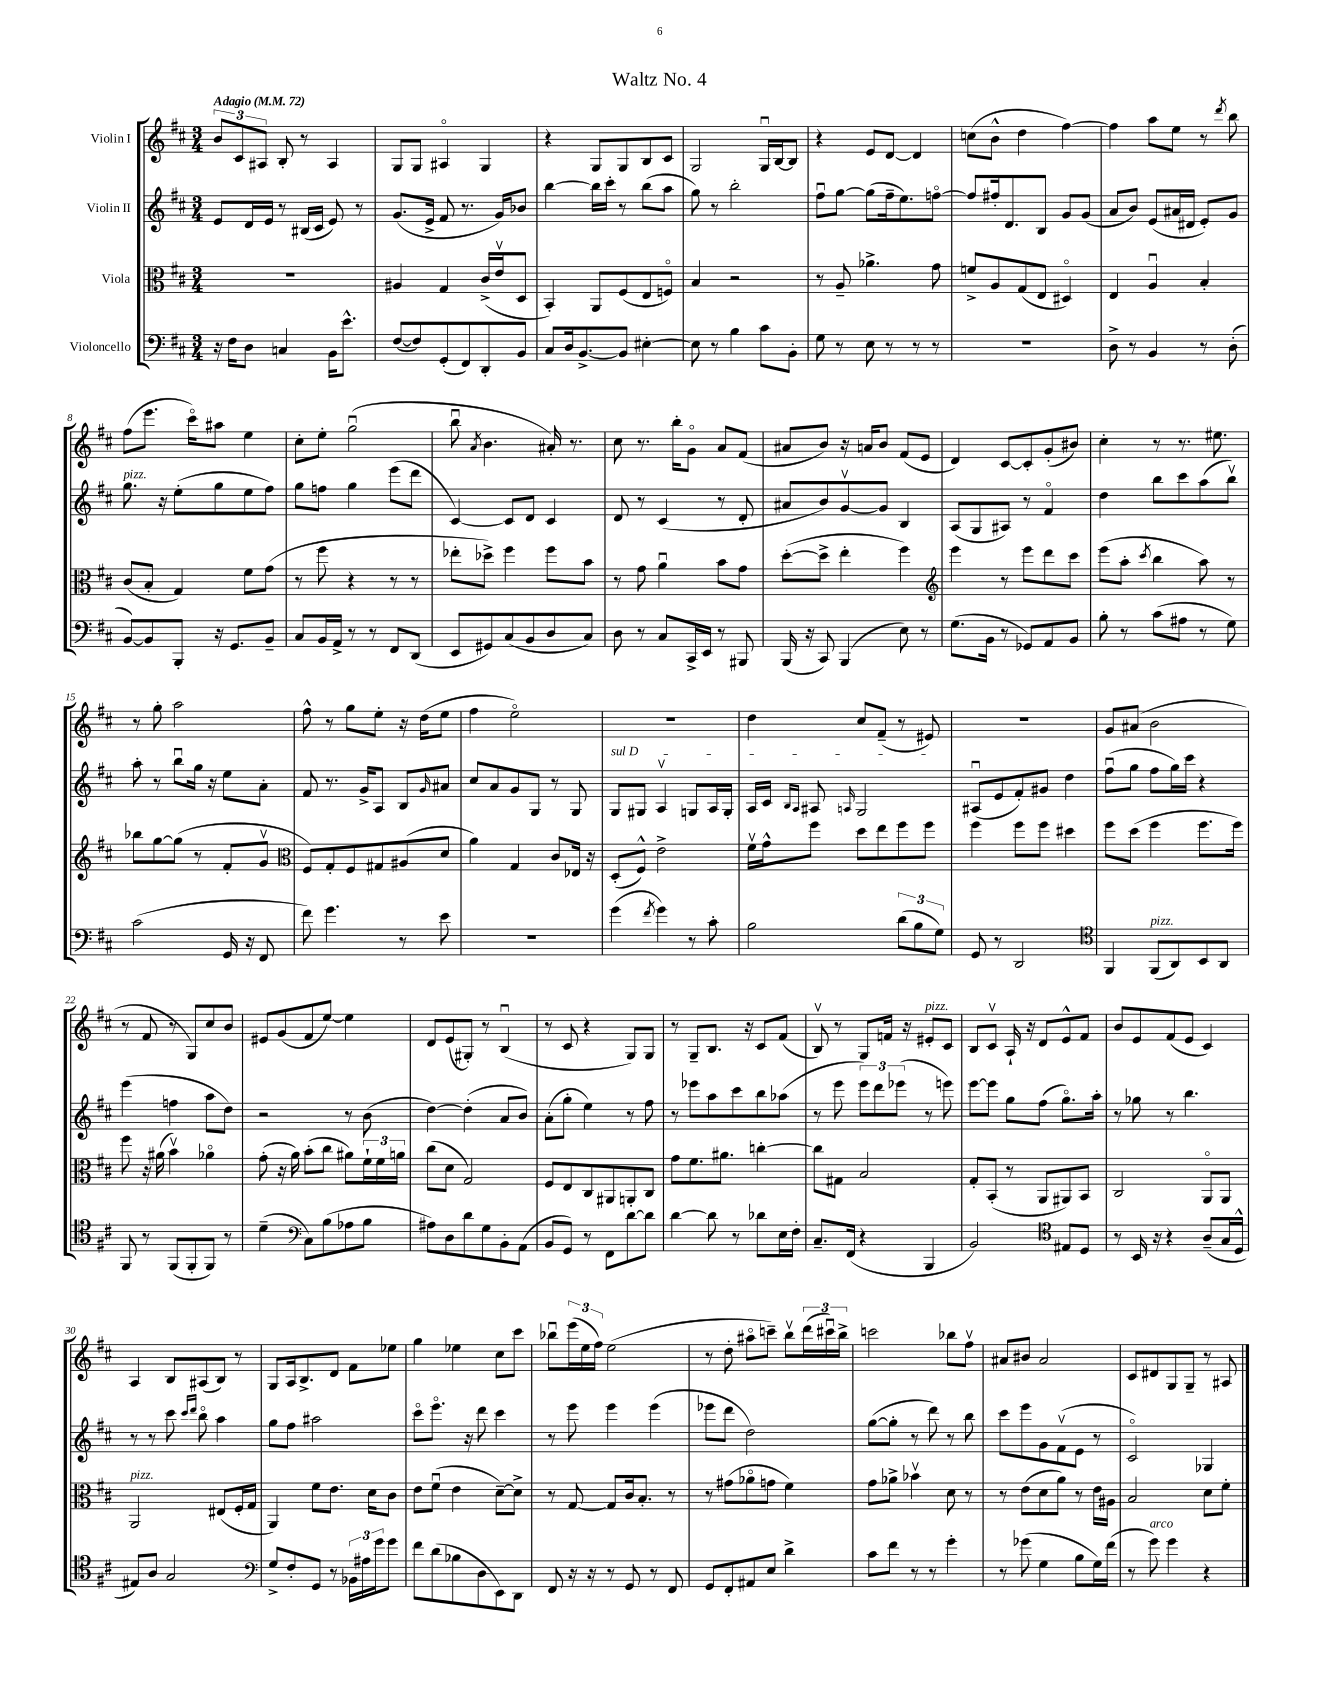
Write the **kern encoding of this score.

**kern	**kern	**kern	**kern
*part4	*part3	*part2	*part1
*staff4	*staff3	*staff2	*staff1
*I"Violoncello	*I"Viola	*I"Violin II	*I"Violin I
*clefF4	*clefC3	*clefG2	*clefG2
*k[f#c#]	*k[f#c#]	*k[f#c#]	*k[f#c#]
*M3/4	*M3/4	*M3/4	*M3/4
*MM72	*MM72	*MM72	*MM72
=1	=1	=1	=1
!	!	!	!LO:TX:a:B:t=Adagio
16r	2.r	8e/L	12b/L
16F#\KL	.	.	.
.	.	.	12c#/
8D\J	.	16d/L	.
.	.	.	12A#X/J
.	.	16e/JJ	.
4Cn/	.	8r	8B'/
.	.	(16B#X/LL	8r
.	.	16c#/JJ	.
16BB\KL	.	8e/)	4A#/
8.e^^\J	.	.	.
.	.	8r	.
=2	=2	=2	=2
([8F#/L	4A#X/	(8.g/L	8G/L
8F#/])	.	.	8G/J
.	.	16e^/Jk	.
(8GG'/	4G/	8f#/	4A#X/
8FF#/)	.	8.r	.
8DD'/	(16c#^/LL	.	4G/
.	16ev/J	16g/KL)	.
8BB/J	8D/J	8b-X/J	.
=3	=3	=3	=3
8C#/L	4BB'/)	[4bb\	4r
16D/k	.	.	.
[8.BB^/	.	.	.
.	8AA/L	16bb\LL]	8G/L
.	.	16ccc#'\JJ	.
8BB/J]	(8F#/	8r	8G/
[4E#X'\	8E/	(8bb\L	8B/
.	8Fn/J)	8aa\J	8c#/J
=4	=4	=4	=4
8E#\]	4B/	8gg\)	2G/
8r	.	8r	.
4B\	2r	2bb'\	.
8c#\L	.	.	16Gu/LL
.	.	.	[16B/J
8BB'\J	.	.	8B/J]
=5	=5	=5	=5
8G\	8r	8ff#u\L	4r
8r	8A~/	[8gg\J	.
8E\	4.a-X^\	(8gg\L]	8e/L
8r	.	16ff#~\k	[8d/J
.	.	8.ee\)	.
8r	.	.	4d/]
8r	8g\	[8ffn\J	.
=6	=6	=6	=6
2.r	8fn^/L	8ff/L]	(8ccn\L
.	8A/	16ff#X'/k	8b^^\J
.	.	8.d/	.
.	(8G/	.	4dd\
.	8E/J	8B/J	.
.	4D#X/)	8g/L	[4ff#\)
.	.	(8g/J	.
=7	=7	=7	=7
8D^\	4E/	8a/L	4ff#\]
8r	.	8b/J)	.
4BB/	4Au/	(8e/L	8aa\L
.	.	16a#X/L	8ee\J
.	.	16d#X/JJ	.
8r	4B'/	8e'/L)	8r
.	.	.	8qddd/
(8D'\	.	8g/J	8bb\
!!LO:LB:g=z
=8	=8	=8	=8
!	!	!LO:TX:a:i:t=pizz.	!
[8BB/L)	(8c#/L	8.gg\	(8ff#\L
8BB/]	8B'/J	.	8.eee\J
.	.	16r	.
8BBB'/J	4G/)	(8ee'\L	.
.	.	.	16ccc#\KL)
16r	.	8gg\	8aa#X\J
8.GG/L	.	.	.
.	8f#\L	8ee\	4ee\
8BB~/J	(8g\J	8ff#\J)	.
=9	=9	=9	=9
8C#/L	8r	8gg\L	8cc#'\L
16BB/L	8ff#\	8ffn\J	8ee'\J
16AA^/JJ	.	.	.
8r	4r	4gg\	(2ggu\
8r	.	.	.
8FF#/L	8r	(8eee\L	.
(8DD/J	8r	8ddd\J	.
=10	=10	=10	=10
8EE/L	8ee-X'\L	[4c#/)	8bbu\
.	.	.	8qa/
8GG#X/)	8dd-X^\J)	.	4.b\
(8C#/	4ff#\	8c#/L]	.
8BB/	.	8d/J	.
8D/	8ff#\L	4c#/	16a#X'/)
.	.	.	8.r
8C#/J)	8b\J	.	.
=11	=11	=11	=11
8D\	8r	8d/	8cc#\
8r	8g\	8r	8.r
8C#/L	4au\	(4c#/	.
.	.	.	16bb'\KL
16CC#^/L	.	.	8g\J
16EE/JJ	.	.	.
8r	8b\L	8r	8a/L
8BBB#X/	8g\J	8d'/	(8f#/J
=12	=12	=12	=12
(16BBB/	([8dd'\L	8a#X/L	8a#X/L
16r	.	.	.
8CC#/)	8dd^\J]	8b/)	8b/J)
(4BBB/	4ee'\	[8gv/	16r
.	.	.	16an/KL
.	.	8g/J]	8b/J
8E\)	4ff#\)	4B/	(8f#/L
8r	.	.	8e/J
=13	=13	=13	=13
*	*clefG2	*	*
(8.G\L	4eee\	(8A/L	4d/)
.	.	8G/	.
16BB\Jk	.	.	.
8r	8r	8A#X/J)	[8c#/L
8GG-X/L)	8eee\L	8r	8c#'/]
8AA/	8ddd\	4f#/	(8g'/
8BB/J	8ccc#\J	.	8b#X/J)
=14	=14	=14	=14
8B'\	(8eee\L	4dd\	4cc#'\
8r	8aa'\J	.	.
.	8qccc#/	.	.
(8c#\L	4bb\	8bb\L	8r
8A#X\J	.	8ccc#\	8.r
8r	8aa\)	(8aa\	.
.	.	.	8.ee#X\
8G\)	8r	8bbv\J)	.
!!LO:LB:g=z
=15	=15	=15	=15
(2c#\	8bb-X\L	8aa'\	8r
.	[8gg\	8r	8gg'\
.	(8gg\J]	8bbu\L	2aa\
.	8r	16gg\Jk	.
.	.	16r	.
16GG/	8f#'/L	8ee\L	.
16r	.	.	.
8FF#/	8gv/J	8a'\J	.
=16	=16	=16	=16
*	*clefC3	*	*
8f#\)	8F#/L)	8f#/	8ff#^^\
4.g\	8G'/	8.r	8r
.	8F#/	.	8gg\L
.	.	16g^/KL	.
.	8G#X/	8A/J	8ee'\J
8r	(8A#X/	8B/L	16r
.	.	.	(16dd\KL
.	.	16qqg/	.
8e\	8d/J	8a#X/J	8ee\J
=17	=17	=17	=17
2.r	4a\)	8cc#/L	4ff#\
.	.	8a/	.
.	4G/	8g/	2ee\)
.	.	8G/J	.
.	8c#/L	8r	.
.	16E-X/Jk	8G/	.
.	16r	.	.
=18	=18	=18	=18
!	!	!LO:TX:a:i:t=sul D	!
(4g\	(8D'/L	8G/L	2.r
.	8F#^^/J)	8G#X/J	.
8qf#/	.	.	.
4g\)	2e^\	4Av/	.
8r	.	8Gn/L	.
8c#'\	.	16A/L	.
.	.	16G'/JJ	.
=19	=19	=19	=19
2B\	16f#v\LL	16A/LL	4dd\
.	16g^^\J	16c#/JJ	.
.	.	16qqB/LL	.
.	.	16qqA/JJ	.
.	8ff#\J	8A#X/	.
.	.	16qqAn/	.
.	8dd\L	2G/	8cc#/L
.	8ee\	.	(8f#~/J
(12d\L	8ff#\	.	8r
12B\	.	.	.
.	8ff#\J	.	8e#X/)
12G\J)	.	.	.
=20	=20	=20	=20
8GG/	4ff#\	(8A#Xu/L	2.r
8r	.	8e/	.
2DD/	8ff#\L	8f#'/)	.
.	8ff#\J	8g#X/J	.
.	4dd#X\	4dd\	.
=21	=21	=21	=21
*clefC4	*	*	*
4FF#/	8ff#\L	(8ff#u\L	8g/L
.	(8dd\J	8gg\J	(8a#X/J
!LO:TX:a:i:t=pizz.	!	!	!
(8FF#/L	4ff#\	8ff#\L	2b\
8AA/)	.	16gg\L)	.
.	.	16ccc#\JJ	.
8BB/	8.ff#\L	4r	.
8AA/J	.	.	.
.	16ff#\Jk)	.	.
!!LO:LB:g=z
=22	=22	=22	=22
8FF#/	8ff#\	(4eee\	8r
8r	16r	.	8f#/
.	(16a#X\	.	.
(8FF#/L	4bv\)	4ffn\	8r
8FF#'/	.	.	8G/L)
8FF#/J)	4a-X\	8aa\L	8cc#/
8r	.	8dd\J)	8b/J
=23	=23	=23	=23
(4d~\	(8g'\	2r	8e#X/L
.	16r	.	(8g/
.	16a\)	.	.
*clefF4	*	*	*
8C#\L)	(8b'\L	.	8f#/
(8B\	8cc#\J	.	[8ee/J)
8A-X\	8a#X\L)	8r	4ee\]
8B\J	24f#`\L	(8b\	.
.	24f#\	.	.
.	24an\JJ	.	.
=24	=24	=24	=24
8A#X\L)	(8cc#\L	[4dd\)	8d/L
8D\	8d\J	.	(8e/
8d\	2G/)	(4dd'\]	8G#X'/J)
8G\	.	.	8r
8BB'\	.	8a/L	(4Bu/
(8AA\J	.	8b/J)	.
=25	=25	=25	=25
8BB/L	8F#/L	(8a'\L	8r
8GG/J)	8E/	8gg'\J	8c#/
8r	8C#/	4ee\)	4r
8FF#\L	8AA#X/	.	.
[8d\	8AAn'/	8r	8G/L)
8d\J]	8C#/J	8ff#\	8G/J
=26	=26	=26	=26
[4d\	8g\L	8r	8r
.	8.f#\	8eee-X\L	8G~/L
8d\]	.	8aa\	8.B/J
.	8.a#X\J	.	.
8r	.	8ccc#\	.
.	.	.	16r
8d-X\L	[4ccn'\	8bb\	8c#/L
16E\L	.	(8aa-X\J	(8f#/J
16F#'\JJ	.	.	.
=27	=27	=27	=27
8.C#~/L	8cc\L]	8r	8Bv/)
.	8G#X\J	8eee\	8r
(16FF#/Jk	.	.	.
4r	2B/	12eee\L)	8G/L
.	.	12ddd\	.
.	.	.	16fn/Jk
.	.	(12eee-X\J	.
.	.	.	16r
!	!	!	!LO:TX:a:i:t=pizz.
4BBB/	.	8r	8e#X'/L
.	.	8eeen\)	8c#/J
=28	=28	=28	=28
2BB/)	8G'/L	[8eee\L	8B/L
.	(8BB'/J	8eee\J]	8c#v/J
.	8r	8gg\L	16A`/
.	.	.	16r
.	8AA/L	(8ff#\J	8d/L
*clefC4	*	*	*
8E#X/L	8AA#X/)	8.gg\L)	8e^^/
8D/J	8BB/J	.	8f#/J
.	.	16aa'\Jk	.
=29	=29	=29	=29
8r	2C#/	8r	8b/L
16BB/	.	8gg-X\	8e/
16r	.	.	.
4r	.	8r	(8f#/
.	.	4.bb\	8e/J
(8A~/L	8AA/L	.	4c#/)
16G/L	8AA/J	.	.
16D^^/JJ	.	.	.
!!LO:LB:g=z
=30	=30	=30	=30
!	!LO:TX:a:i:t=pizz.	!	!
8E#X/L)	2AA/	8r	4A/
8A/J	.	8r	.
2G/	.	8ccc#\	8B/L
.	.	16qqccc#/LL	.
.	.	16qqddd/JJ	.
.	.	8bb\	(8A#X/
.	(8E#X/L	4aa\	8B/J)
.	16F#'/L	.	8r
.	16G/JJ	.	.
=31	=31	=31	=31
*clefF4	*	*	*
8G^/L	4AA/)	8gg\L	8G/L
8F#'/	.	8ff#\J	16A/k
.	.	.	8.B^/
8GG/J	8f#\L	2aa#X\	.
8r	8.e\J	.	8d/J
24BB-X\LL	.	.	8f#\L
24A#X\	.	.	.
.	16d\KL	.	.
24g\J	.	.	.
8g\J	8c#\J	.	8ee-X\J
=32	=32	=32	=32
8f#\L	8e\L	8ccc#\L	4gg\
(8d\	(8f#u\J	8.eee\J	.
8B-X\	4e\	.	4ee-X\
.	.	16r	.
8D\	.	8ddd\	.
8EE\)	[8d~\L)	4ccc#\	8cc#\L
8DD\J	8d^\J]	.	8ccc#\J
=33	=33	=33	=33
8FF#/	8r	8r	8bb-Xu\L
16r	[8G/	8eee\	(24eee\L
.	.	.	24ee\
16r	.	.	.
.	.	.	24ff#\JJ)
8r	8G/L]	4eee\	(2ee\
8GG/	16c#/k	.	.
.	8.B'/J	.	.
8r	.	(4eee\	.
8FF#/	8r	.	.
=34	=34	=34	=34
8GG/L	8r	8eee-X\L	8r
8FF#'/	(8g#X\L	8ddd\J	8dd'\
8AA#X/	8a-X\	2dd\)	8aa#X\L
8E/J	8gn\J	.	8cccn~\J)
4d^\	4f#\)	.	8bbv\L
.	.	.	(24ddd\L
.	.	.	24ccc#Xu\)
.	.	.	24bb^\JJ
=35	=35	=35	=35
8c#\L	8g\L	([8gg\L	2cccn\
8f#\J	8a-X^\J	8gg'\J]	.
8r	4b-Xv\	8r	.
8r	.	8ddd\)	.
4g'\	8d\	8r	8bb-X\L
.	8r	8bb\	8ff#v\J
=36	=36	=36	=36
8r	8r	8ccc#\L	8a#X/L
(8g-X\	(8e\L	8eee\	8b#X/J
4G\	8d\	8g\	2a#/
.	8a\J)	(8f#v\	.
8B\L	8r	8e\J	.
16G\L)	16e\LL	8r	.
(16f#\JJ	16A#X\JJ	.	.
=37	=37	=37	=37
8r	2B/	2c#/)	8c#/L
!LO:TX:a:i:t=arco	!	!	!
8g\)	.	.	8d#X/
4g\	.	.	8G/
.	.	.	8G~/J
4r	8d\L	4G-X/	8r
.	8f#'\J	.	8A#X/
==	==	==	==
*-	*-	*-	*-
